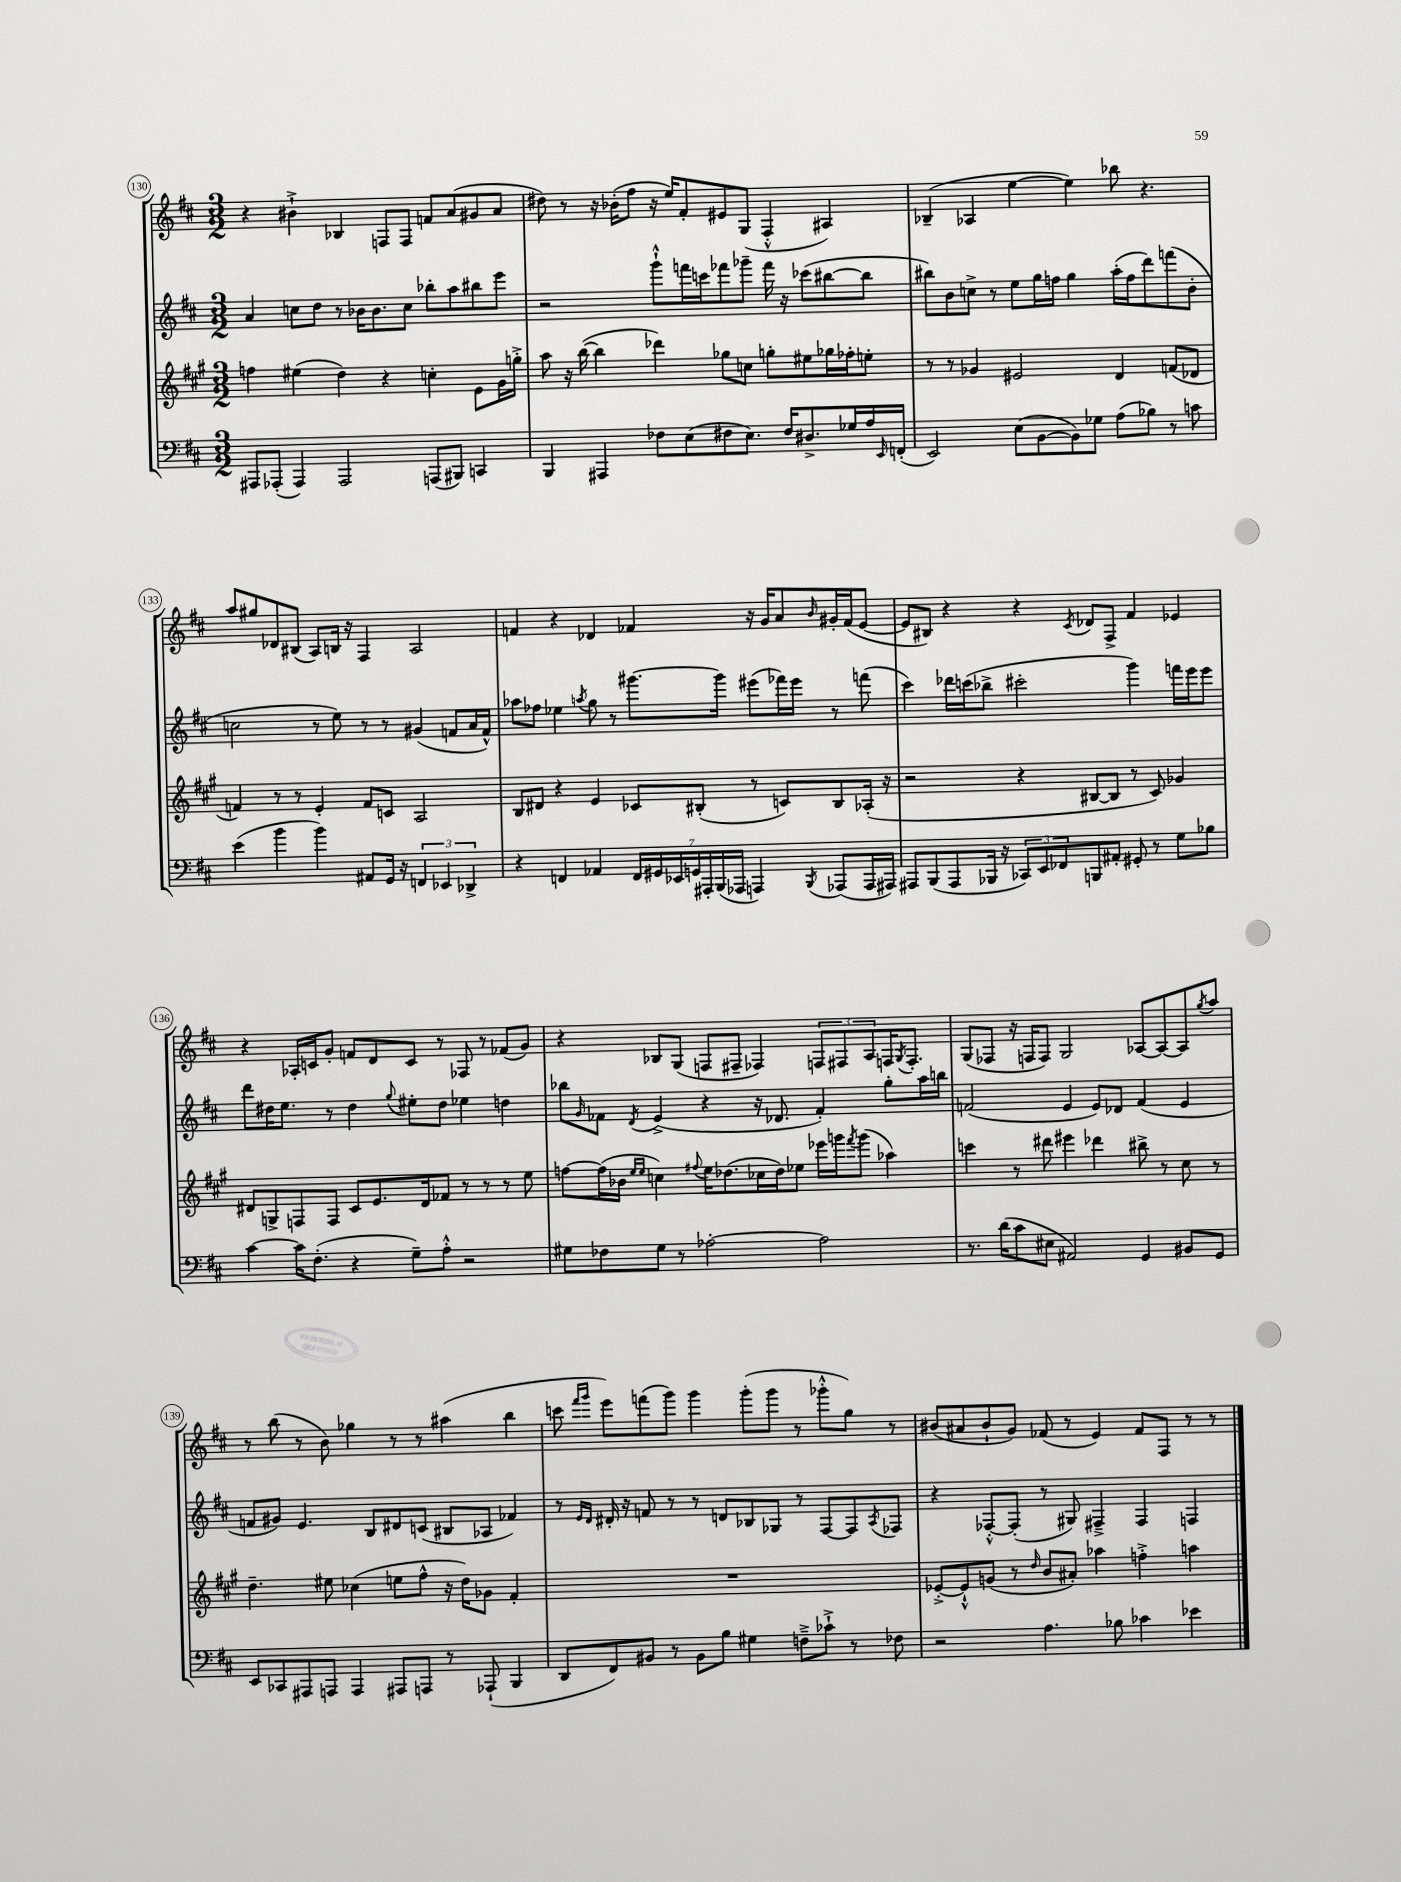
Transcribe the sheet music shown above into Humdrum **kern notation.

**kern	**kern	**kern	**kern
*part4	*part3	*part2	*part1
*staff4	*staff3	*staff2	*staff1
*clefF4	*clefG2	*clefG2	*clefG2
*k[f#c#]	*k[f#c#g#]	*k[f#c#]	*k[f#c#]
*M3/2	*M3/2	*M3/2	*M3/2
=130	=130	=130	=130
8AAA#X/L	4ffn\	4a/	4r
(8AAA-X'/J	.	.	.
4AAA-/)	(4ee#X\	8ccn\L	4b#X`^\
.	.	8dd\J	.
2AAA-/	4dd\)	8r	4B-X/
.	.	16b-X\KL	.
.	.	8.b-\	.
.	4r	.	8Fn/L
.	.	8cc\J	8F/J
(8AAAn/L	4ccn'\	8bb-X'\L	8fn/L
8BBB#X/J)	.	8aa\	(8a/
4CCn/	8e\L	8bb#X\	8g#X/
.	16g#\L	8eee\J	8a/J
.	16ggn'^\JJ	.	.
=131	=131	=131	=131
4BBB/	8aa\	2r	8dd#X\)
.	16r	.	8r
.	([16bb\	.	.
4AAA#X/	4bb\]	.	16r
.	.	.	(16b-X'\KL
.	.	.	8ff#\J
8F-X\L	4ddd-X\)	8ggg`^^\L	16r
.	.	.	16ee/KL)
(8E\	.	16fffn\L	8f#'/
.	.	16cccn\J	.
8F#X\	8gg-X\L	8fff-X\	8e#X/
8.E\J)	8ccn\J	8ggg-X~\J	(8G/J
.	8ggn'\L	16fff-\	4F#'^^/
16F#/KL	.	16r	.
8.D#X^/	8ee#X\	(8ccc-X\L	.
.	16gg-X\L	[8bb#X\	4A#X/)
16G-X/L	16ff-X'\J	.	.
16A/	8een'\J	8bb#\J]	.
16qqEE/	.	.	.
(16FFn'/JJ	.	.	.
=132	=132	=132	=132
2EE/)	8r	8bb#X\L)	(4B-X~/
.	8r	8b\	.
.	4g-X/	8ccn^\J	4A-X/
.	.	8r	.
(8E\L	2e#X/	8ee\L	[4ee\
[8BB\	.	16gg\L	.
.	.	16ffn\JJ	.
8BB\])	.	4gg\	4ee\])
8G-X\J	.	.	.
(8A\L	4d/	(16aa'\LL	8bb-X\
.	.	16ff\J	.
8B-X\J)	.	8ddd\)	4.r
8r	(8fn/L	(8fffn\	.
8cn\	8d-X/J	8b'\J	.
!!LO:LB:g=z
=133	=133	=133	=133
(4e\	4fn/)	2ccn\	8aa/L
.	.	.	8gg#X/
4b\	8r	.	8d-X/
.	8r	.	(8B#X/J
4b\)	4e'/	8r	8A/L)
.	.	8ee\)	16Bn/Jk
.	.	.	16r
8AA#X/L	8f/L	8r	4F#/
16GG/Jk	8cn/J	8r	.
16r	.	.	.
6FFn/	2A/	(4g#X/	2A/
6EE-X/	.	.	.
.	.	8fn/L	.
6DD-X^/	.	.	.
.	.	16a/L	.
.	.	16f^^/JJ)	.
=134	=134	=134	=134
4r	8B/L	8aa-X\L	4fn/
.	8d#X/J	8ff-X\J	.
4FFn/	4r	4ee-X\	4r
.	.	8qaan/	.
4AA-X/	4e/	8gg\	4d-X/
.	.	8r	.
28FF/LL	8c-X/L	[8.ggg#X\L	4f-X/
28GG#X/	.	.	.
28EE-X/	.	.	.
28GGn/	.	.	.
.	(8B#X'/J	.	.
28AAA#X'/	.	.	.
(28BBB/	.	.	.
.	.	16ggg#\Jk]	.
28AAA-X/JJ	.	.	.
4AAAn/)	8r	(8eee#X\L	16r
.	.	.	16g/KL
.	8cn/L)	16fff-X\L)	8a/
.	.	16eee#\JJ	.
8qBBB/	.	.	16qqb/
(8AAA-X/L	8B#/	8r	16g#X'/L
.	.	.	(16f-/J
16AAA-/L	(16A-X'/Jk	(8fffn\	[8e/J
16AAA#X/JJ)	16r	.	.
=135	=135	=135	=135
8AAA#X/L	2r	4ccc#\)	8e/L]
(8BBB/	.	.	8B#X/J)
8AAA#/	.	16ddd-X\LL	4r
.	.	(16cccn\J	.
16BBB-X/Jk	.	8bb-X^\J	.
16r	.	.	.
12CC-X/L)	4r	2ccc#X'\	4r
12EE/	.	.	.
12FF-X/	.	.	.
.	.	.	8qc#/
8BBBn/	[8B#X/L	.	8d-X/L
8AA#X'/J	8B#/J]	.	8F#^/J
8GG#X'/	8r	4ggg\)	4f#/
8r	8c#/)	.	.
8G\L	4g-X/	16fffn\LL	4e-X/
.	.	16eee\J	.
8B-X\J	.	8eee\J	.
!!LO:LB:g=z
=136	=136	=136	=136
[4c#\	8d#X/L	8ddd\L	4r
.	8Gn^/	16dd#X\K	.
.	.	8.ee\J	.
16c#\KL]	8Fn/	.	16A-X'/LL
(8.F#'\J	.	.	16cn/J
.	8F/J	8r	8g'/J
4r	8c#/L	4dd#\	8fn/L
.	8.e/	.	8d/
.	.	8qqgg/	.
8G~\L)	.	8ee#X'\L	8c/J
.	16d#/k	.	.
8A'^^\J	8f-X/J	8dd#\J	8r
2r	8r	4ee-X\	8F-X/
.	8r	.	8r
.	8r	4ddn\	(8f-X/L
.	8ee\	.	8g/J)
=137	=137	=137	=137
8G#X\L	[8ffn\L	8bb-X\L	4r
.	.	16qqg/	.
8F-X\	(16ff\L]	8f-X\J	.
.	16b-X\JJ	.	.
.	16qqee/LL	.	.
.	16qqee/JJ	8qd/	.
8G#\J	4ccn\)	(4e^/	8B-X/L
8r	.	.	(8G/J
.	8qqff#X/	.	.
[2A-X'\	16ee\KL	4r	8Fn/L
.	(8.dd-X\	.	.
.	.	.	8F#X~/J
.	16cc-X\L	16r	4F-X/)
.	16dd-\J)	8.d-X/	.
.	8ee-X\J	.	.
2A-\]	16eee-X\LL	4f-'/)	12Fn/L
.	16gggn\J	.	.
.	.	.	12F#X/
.	8qfff#/	.	.
.	(8ggg\J	.	.
.	.	.	12A/
.	4aa-X\)	8gg'\L	16Fn/K
.	.	.	8qG/
.	.	.	8.F'/J
.	.	16aa\L	.
.	.	16bbn\JJ	.
=138	=138	=138	=138
8.r	4cccn\	(2fn/	(8G/L
.	.	.	8F-X/J
(16d\KL	.	.	.
8c#\	8r	.	16r
.	.	.	16Fn/KL
8E#X\J	8ddd#X\	.	8F/J)
2AA#X/)	4eee#X\	4e/	2G/
.	4ddd-X\	8e/L)	.
.	.	8d-X/J	.
4GG/	8bb#X^\	(4f/	[8A-X/L
.	8r	.	8A-/_
8BB#X/L	8cc#\	4e/	8A-/]
.	.	.	8qgg/
8GG/J	8r	.	8aa/J
!!LO:LB:g=z
=139	=139	=139	=139
8EE/L	4.dd~\	8fn/L	8r
8CC-X/	.	8g#X/J)	(8bb\
8AAA#X/	.	4.e/	8r
8AAAn/J	8ee#X\	.	8b\)
4AAA/	(4cc-X\	.	4gg-X\
.	.	8B/L	.
8AAA#X/L	8een\L	8d#X/	8r
8AAAn/J	8ff#^^\J	(8cn/J	8r
8r	16r	8B#X/L	(4aa#X\
.	16dd\KL)	.	.
(8AAA-X`/	8g-X\J	8A-X/J	.
4BBB/	4f#'/	4f-X/)	4bb\
=140	=140	=140	=140
8DD/L	1.r	8r	8cccn\
.	.	16qqe/LL	16qqfff#/LL
.	.	16qqd/JJ	16qqggg/JJ
8FF#/)	.	16d#X'/	8eee\L)
.	.	16r	.
8BB#X/J	.	8fn/	(8fffn\
8r	.	8r	8ggg\J)
8BB#\L	.	8r	4ggg\
8B\J	.	8dn/L	.
4G#X\	.	8B-X/	(8ggg'\L
.	.	8G-X/J	8ggg\J
8Fn~^\L	.	8r	8r
8c-X`^\J	.	[8F#/L	8ggg-X'^^\L
8r	.	8F#/]	8gg\J)
.	.	8qA/	.
8F-X\	.	8F-X/J	8r
=141	=141	=141	=141
2r	[8e-X'^/L	4r	(8b#X/L
.	8e-`^^/]	.	8a#X/
.	(8gn/J	[8F-X'^^/L	8b#`/
.	8r	(8F-'/J]	8g/J)
.	16qqdd/	.	.
4.A\	8b/L	8r	(8f-X/
.	8a#X'/J)	8G#X/)	8r
.	4aa-X\	4F#X~^/	4e/)
8B-X\	.	.	.
4c-X\	4ffn'^\	4F#/	8f-/L
.	.	.	8F#/J
4e-X\	4aan\	4Fn/	8r
.	.	.	8r
==	==	==	==
*-	*-	*-	*-
